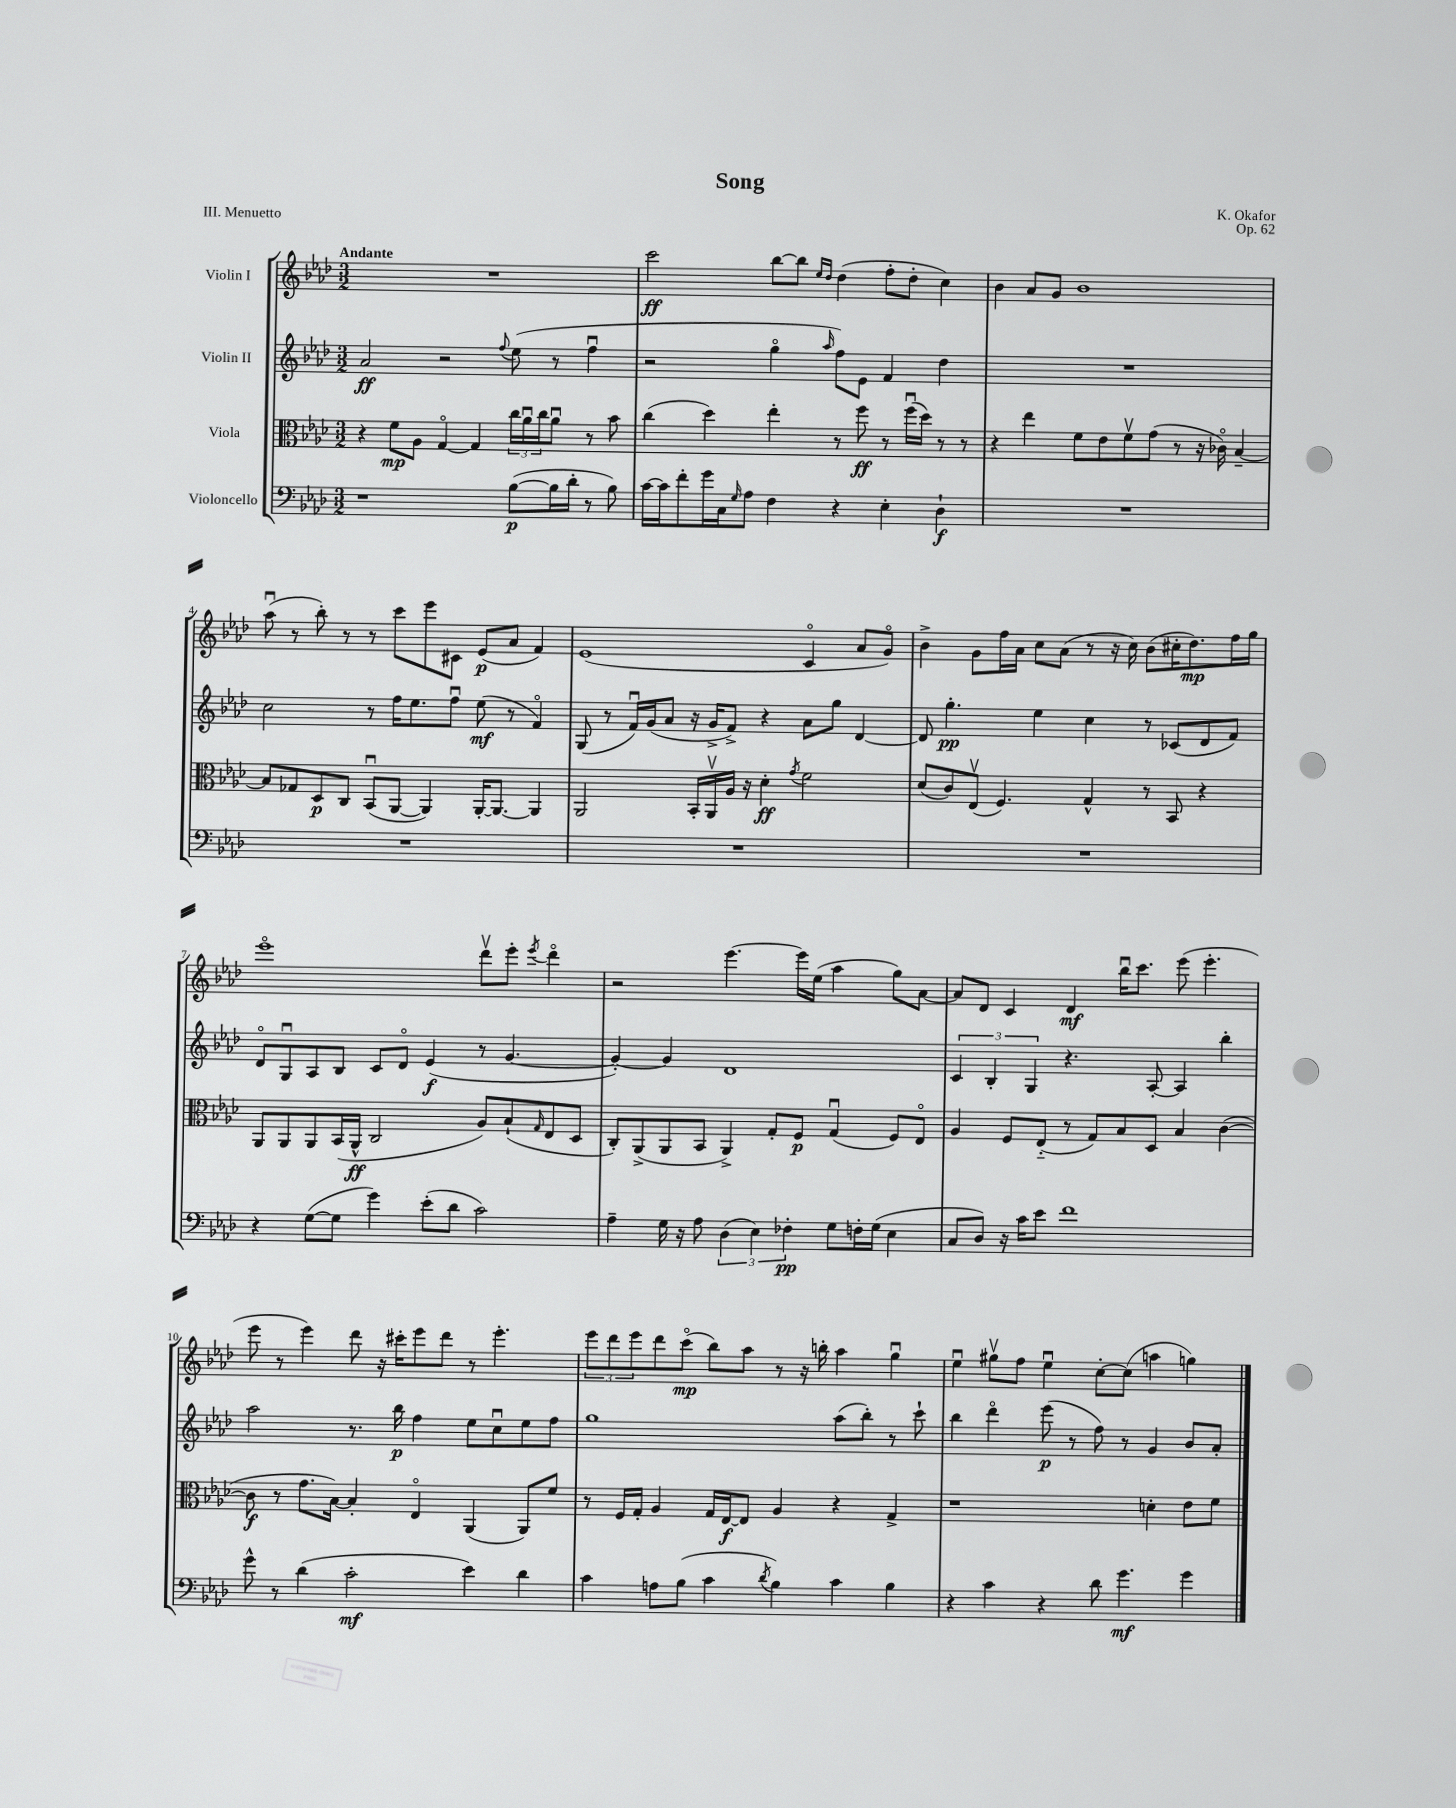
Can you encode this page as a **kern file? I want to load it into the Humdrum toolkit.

**kern	**dynam	**kern	**dynam	**kern	**dynam	**kern	**dynam
*part4	*part4	*part3	*part3	*part2	*part2	*part1	*part1
*staff4	*staff4	*staff3	*staff3	*staff2	*staff2	*staff1	*staff1
*I"Violoncello	*	*I"Viola	*	*I"Violin II	*	*I"Violin I	*
*clefF4	*	*clefC3	*	*clefG2	*	*clefG2	*
*k[b-e-a-d-]	*	*k[b-e-a-d-]	*	*k[b-e-a-d-]	*	*k[b-e-a-d-]	*
*M3/2	*	*M3/2	*	*M3/2	*	*M3/2	*
=1	=1	=1	=1	=1	=1	=1	=1
!	!	!	!	!	!	!LO:TX:a:B:t=Andante	!
1r	.	4r	.	2a-/	ff	1.r	.
.	.	8f\L	mp	.	.	.	.
.	.	8A-\J	.	.	.	.	.
.	.	[4G/	.	2r	.	.	.
.	.	4G/]	.	.	.	.	.
.	.	.	.	8qqff/	.	.	.
([8B-\L	p	24cc\LL	.	(8ee-\	.	.	.
.	.	24a-u\	.	.	.	.	.
.	.	24cc\J	.	.	.	.	.
16B-\L]	.	8a-u\J	.	8r	.	.	.
16d-'\JJ	.	.	.	.	.	.	.
8r	.	8r	.	4ffu\	.	.	.
8B-\)	.	8b-\	.	.	.	.	.
=2	=2	=2	=2	=2	=2	=2	=2
[16c\LL	.	(4cc\	.	2r	.	2ccc\	ff
16c\J]	.	.	.	.	.	.	.
8f'\	.	.	.	.	.	.	.
16g\L	.	4dd-\)	.	.	.	.	.
16C\J	.	.	.	.	.	.	.
16qqG/	.	.	.	.	.	.	.
8A-\J	.	.	.	.	.	.	.
4F\	.	4ee-'\	.	4gg\	.	[8bb-\L	.
.	.	.	.	.	.	8bb-\J]	.
.	.	.	.	.	.	16qqee-/LL	.
.	.	.	.	16qqaa-/	.	16qqdd-/JJ	.
4r	.	8r	.	8ff\L)	.	(4dd-\	.
.	.	8ff\	ff	8e-\J	.	.	.
4E-'\	.	8r	.	4f/	.	8ff'\L	.
.	.	(16ffu\LL	.	.	.	8dd-'\J	.
.	.	16dd-\JJ)	.	.	.	.	.
4D-`\	f	8r	.	4dd-\	.	4cc\)	.
.	.	8r	.	.	.	.	.
=3	=3	=3	=3	=3	=3	=3	=3
1.r	.	4r	.	1.r	.	4b-\	.
.	.	4ee-\	.	.	.	8a-/L	.
.	.	.	.	.	.	8g/J	.
.	.	8f\L	.	.	.	1b-	.
.	.	8e-\	.	.	.	.	.
.	.	8fv\	.	.	.	.	.
.	.	(8g\J	.	.	.	.	.
.	.	8r	.	.	.	.	.
.	.	16r	.	.	.	.	.
.	.	16c-X\)	.	.	.	.	.
.	.	[4B-~/	.	.	.	.	.
!!LO:LB:g=z
=4	=4	=4	=4	=4	=4	=4	=4
1.r	.	8B-/L]	.	2cc\	.	(8aa-u\	.
.	.	8G-X/	.	.	.	8r	.
.	.	8D-/	p	.	.	8bb-'\)	.
.	.	8C/J	.	.	.	8r	.
.	.	(8BB-u/L	.	8r	.	8r	.
.	.	[8AA-/J	.	16ff\KL	.	8ccc\L	.
.	.	.	.	8.ee-\	.	.	.
.	.	4AA-/])	.	.	.	8eee-\	.
.	.	.	.	8ffu\J	.	8c#X\J	.
.	.	[16AA-'/KL	.	(8ee-\	mf	(8e-/L	p
.	.	8.AA-/J_	.	.	.	.	.
.	.	.	.	8r	.	8a-/J	.
.	.	4AA-/]	.	4f/)	.	4f/)	.
=5	=5	=5	=5	=5	=5	=5	=5
1.r	.	2AA-/	.	(8G/	.	(1e-	.
.	.	.	.	8r	.	.	.
.	.	.	.	16fu/LL)	.	.	.
.	.	.	.	(16g/J	.	.	.
.	.	.	.	8a-/J	.	.	.
.	.	16BB-'/LL	.	16r	.	.	.
.	.	16AA-v/	.	16g^/KL	.	.	.
.	.	16A-/JJ	.	8f^/J)	.	.	.
.	.	16r	.	.	.	.	.
.	.	4d-'\	ff	4r	.	.	.
.	.	8qg/	.	.	.	.	.
.	.	2f\	.	8a-\L	.	4c/	.
.	.	.	.	8gg\J	.	.	.
.	.	.	.	[4d-/	.	8a-/L	.
.	.	.	.	.	.	8g/J)	.
=6	=6	=6	=6	=6	=6	=6	=6
1.r	.	(8d-/L	.	8d-/]	.	4b-^\	.
.	.	8c/)	.	4.gg'\	pp	.	.
.	.	(8E-v/J	.	.	.	8g\L	.
.	.	4.F/)	.	.	.	16ff\L	.
.	.	.	.	.	.	16a-\JJ	.
.	.	.	.	4ee-\	.	8cc\L	.
.	.	.	.	.	.	(8a-\J	.
.	.	4G^^/	.	4cc\	.	8r	.
.	.	.	.	.	.	16r	.
.	.	.	.	.	.	16cc\)	.
.	.	8r	.	8r	.	(8b-\L	.
.	.	8BB-/	.	(8c-X/L	.	16cc#X'\K	.
.	.	.	.	.	.	8.dd-\)	mp
.	.	4r	.	8d-/	.	.	.
.	.	.	.	8f/J)	.	16ff\L	.
.	.	.	.	.	.	16gg\JJ	.
!!LO:LB:g=z
=7	=7	=7	=7	=7	=7	=7	=7
4r	.	8AA-/L	.	8d-/L	.	1eee-	.
.	.	8AA-/	.	8Gu/	.	.	.
([8G\L	.	8AA-/	.	8A-/	.	.	.
8G\J]	.	(16BB-/L	.	8B-/J	.	.	.
.	.	16AA-^^/JJ	ff	.	.	.	.
4g\)	.	2C/	.	8c/L	.	.	.
.	.	.	.	8d-/J	.	.	.
(8e-'\L	.	.	.	(4e-/	f	.	.
8d-\J	.	.	.	.	.	.	.
2c\)	.	8A-/L)	.	8r	.	8ddd-v\L	.
.	.	(8B-`/	.	[4.g/	.	8eee-'\J	.
.	.	16qqG/	.	.	.	8qeee-/	.
.	.	8E-/	.	.	.	4ddd-\	.
.	.	8D-/J	.	.	.	.	.
=8	=8	=8	=8	=8	=8	=8	=8
4A-~\	.	8C'/L)	.	4g'/_)	.	2r	.
.	.	(8AA-^/	.	.	.	.	.
16G\	.	8AA-/	.	4g/]	.	.	.
16r	.	.	.	.	.	.	.
8A-\	.	8BB-/J	.	.	.	.	.
(6D-\	.	4AA-^/)	.	1d-	.	[4.eee-\	.
6E-\)	.	.	.	.	.	.	.
.	.	8G'/L	.	.	.	.	.
6F-X'\	pp	.	.	.	.	.	.
.	.	8F/J	p	.	.	16eee-\LL]	.
.	.	.	.	.	.	(16ee-\JJ	.
8G\L	.	(4Gu/	.	.	.	4aa-\	.
16Fn'\L	.	.	.	.	.	.	.
(16G\JJ	.	.	.	.	.	.	.
4E-\	.	8F/L)	.	.	.	8gg\L)	.
.	.	8E-/J	.	.	.	[8a-\J	.
=9	=9	=9	=9	=9	=9	=9	=9
8C/L	.	4A-/	.	6c/	.	8a-/L]	.
8D-/J)	.	.	.	.	.	8d-/J	.
.	.	.	.	6B-'/	.	.	.
16r	.	8F/L	.	.	.	4c/	.
16c\KL	.	.	.	.	.	.	.
.	.	.	.	6G/	.	.	.
8e-\J	.	(8E-/J	.	.	.	.	.
1f	.	8r	.	4.r	.	4d-/	mf
.	.	8G/L)	.	.	.	.	.
.	.	8B-/	.	.	.	16bb-u\KL	.
.	.	.	.	.	.	8.ccc\J	.
.	.	8D-/J	.	[8A-'/	.	.	.
.	.	4B-/	.	4A-/]	.	(8eee-\	.
.	.	.	.	.	.	4.eee-'\	.
.	.	([4c\	.	4bb-'\	.	.	.
!!LO:LB:g=z
=10	=10	=10	=10	=10	=10	=10	=10
8g^^\	.	8c\]	f	2aa-\	.	8eee-\	.
8r	.	8r	.	.	.	8r	.
(4d-\	.	8.g\L	.	.	.	4eee-\)	.
.	.	[16B-\Jk)	.	.	.	.	.
2c'\	mf	4B-'/]	.	8.r	.	8ddd-\	.
.	.	.	.	.	.	16r	.
.	.	.	.	16bb-\	p	16ccc#X'\KL	.
.	.	4E-/	.	4ff\	.	8eee-\	.
.	.	.	.	.	.	8ddd-\J	.
4e-\)	.	(4AA-/	.	8ee-\L	.	8r	.
.	.	.	.	8ccu\	.	4.eee-'\	.
4d-\	.	8AA-/L)	.	8ee-\	.	.	.
.	.	8f/J	.	8ff\J	.	.	.
=11	=11	=11	=11	=11	=11	=11	=11
4c\	.	8r	.	1gg	.	12eee-\L	.
.	.	.	.	.	.	12ddd-\	.
.	.	16F/LL	.	.	.	.	.
.	.	.	.	.	.	12eee-\	.
.	.	16G'/JJ	.	.	.	.	.
8An\L	.	4A-/	.	.	.	8ddd-\	.
(8B-\J	.	.	.	.	.	(8ccc\J	mp
4c\	.	16G/LL	.	.	.	8bb-\L)	.
.	.	[16E-/J	f	.	.	.	.
.	.	8E-/J]	.	.	.	8aa-\J	.
8qd-/	.	.	.	.	.	.	.
4B-\)	.	4A-/	.	.	.	8r	.
.	.	.	.	.	.	16r	.
.	.	.	.	.	.	16bbn'\	.
4c\	.	4r	.	(8aa-\L	.	4aa-\	.
.	.	.	.	8bb-'\J)	.	.	.
4B-\	.	4G^/	.	8r	.	4ggu\	.
.	.	.	.	8ccc`\	.	.	.
=12	=12	=12	=12	=12	=12	=12	=12
4r	.	1r	.	4bb-\	.	4ee-u\	.
4c\	.	.	.	4ddd-\	.	8gg#Xv\L	.
.	.	.	.	.	.	8ff\J	.
4r	.	.	.	(8eee-\	p	4ee-u\	.
.	.	.	.	8r	.	.	.
8d-\	.	.	.	8ff\)	.	[8cc'\L	.
4.g\	mf	.	.	8r	.	(8cc\J]	.
.	.	4dn'\	.	4g/	.	4aan\	.
4g\	.	8e-\L	.	8b-/L	.	4ggn\)	.
.	.	8f\J	.	8a-'/J	.	.	.
==	==	==	==	==	==	==	==
*-	*-	*-	*-	*-	*-	*-	*-
